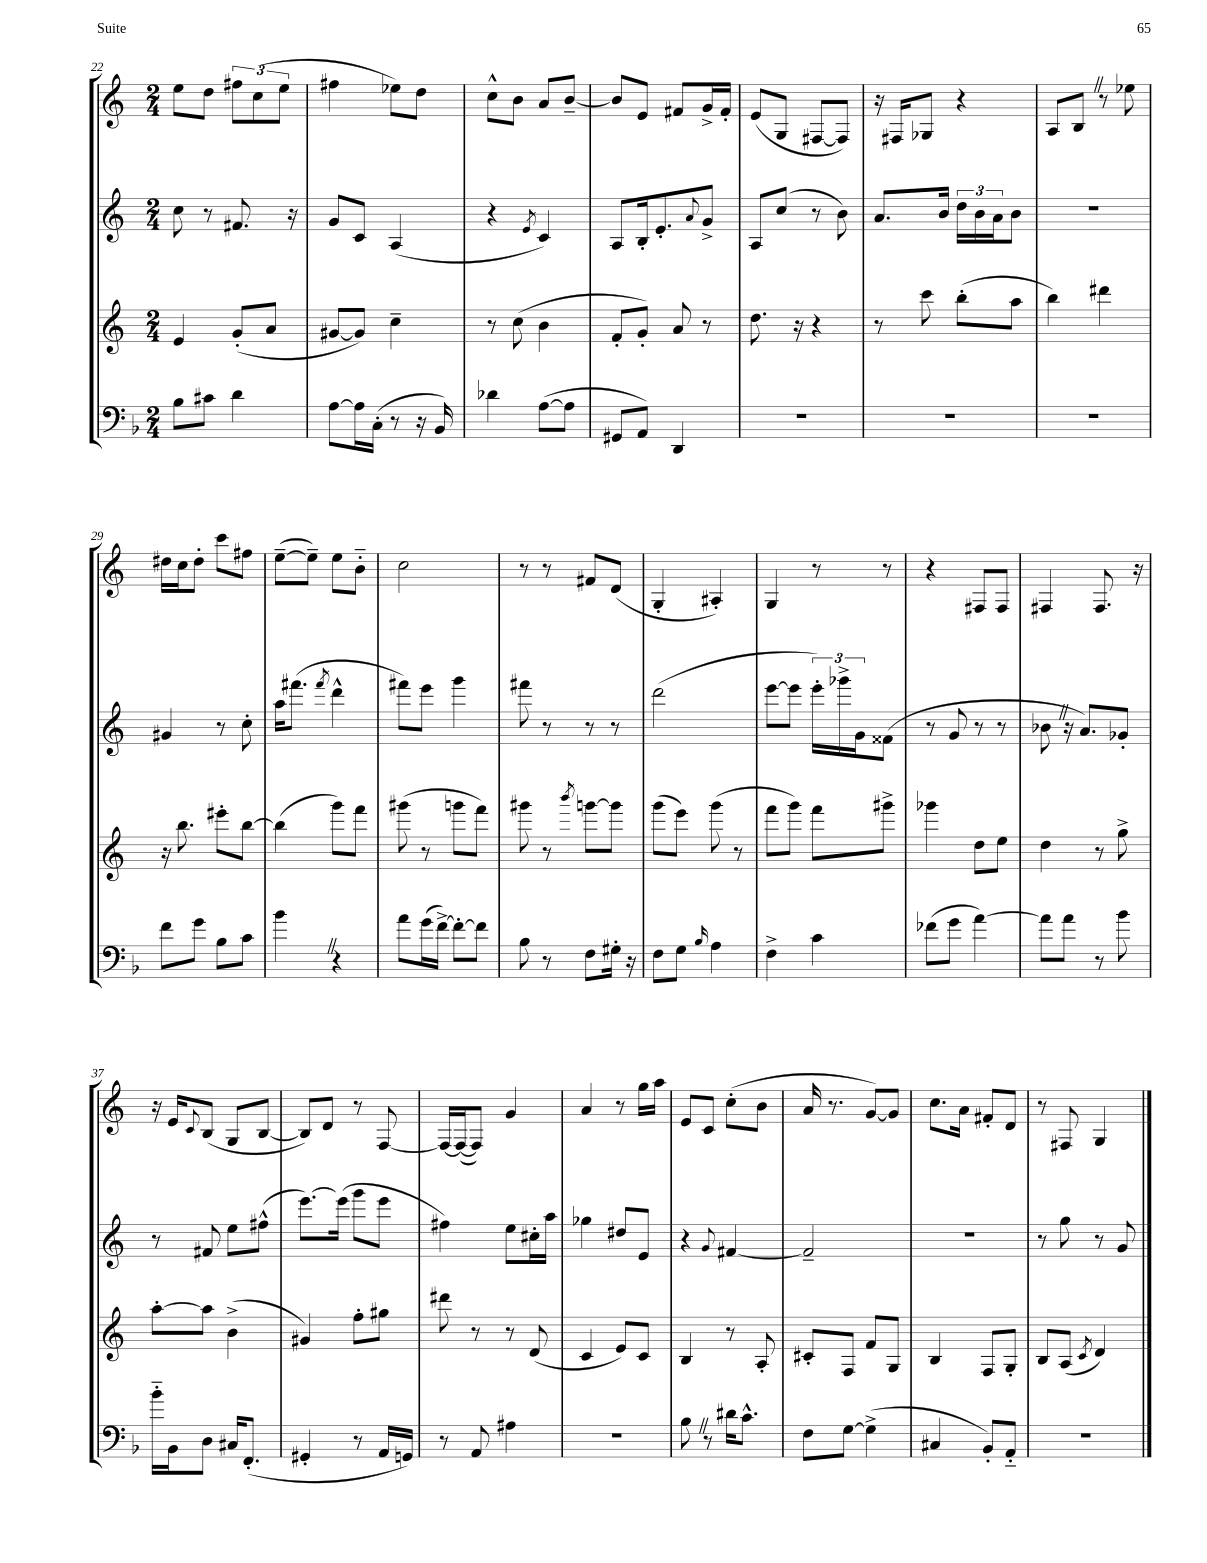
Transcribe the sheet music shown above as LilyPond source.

<<
\new StaffGroup <<
\new Staff = "s0" {
    \clef treble \key c \major \numericTimeSignature \time 2/4
    e''8 d''8 \tuplet 3/2 { fis''8 c''8( e''8 } |
    fis''4 ees''8) d''8 |
    c''8-^ b'8 a'8 b'8~-- |
    b'8 e'8 fis'8 g'16-> fis'16-. |
    e'8( g8 fis8~ fis8) |
    r16 fis16 ges8 r4 |
    a8 b8 \once \override BreathingSign.text = \markup { \musicglyph "scripts.caesura.straight" } \breathe r8 ees''8 |
    dis''16 c''16 dis''8-. c'''8 fis''8 |
    e''8~--( e''8--) e''8 b'8-_ |
    c''2 |
    r8 r8 fis'8 d'8( |
    g4-. ais4-.) |
    g4 r8 r8 |
    r4 fis8 fis8 |
    fis4 fis8. r16 |
    r16 e'16 \appoggiatura { c'8 } b8( g8 b8~ |
    b8) d'8 r8 f8~ |
    f16~ f16~( f8) g'4 |
    a'4 r8 g''16 a''16 |
    e'8 c'8 c''8-.( b'8 |
    a'16 r8. g'8~) g'8 |
    c''8. a'16 fis'8-. d'8 |
    r8 fis8 g4 \bar "|." |
}
\new Staff = "s1" {
    \clef treble \key c \major \numericTimeSignature \time 2/4
    c''8 r8 fis'8. r16 |
    g'8 c'8 a4( |
    r4 \acciaccatura { e'8 } c'4) |
    a8 b16-. e'8.-. \appoggiatura { a'8 } g'8-> |
    a8 c''8( r8 b'8) |
    a'8. b'16 \tuplet 3/2 { d''16 b'16 a'16 } b'8 |
    R2 |
    gis'4 r8 c''8-. |
    a''16 fis'''8.( \acciaccatura { fis'''8 } d'''4-^ |
    fis'''8) e'''8 g'''4 |
    fis'''8 r8 r8 r8 |
    d'''2( |
    e'''8~ e'''8 \tuplet 3/2 { e'''16-.) ges'''16-> g'16 } fisis'8( |
    r8 g'8 r8 r8 |
    bes'8 \once \override BreathingSign.text = \markup { \musicglyph "scripts.caesura.straight" } \breathe r16 a'8.) ges'8-. |
    r8 fis'8 e''8 fis''8-^( |
    e'''8.~) e'''16( g'''8 e'''8 |
    fis''4) e''8 cis''16-. a''16 |
    ges''4 dis''8 e'8 |
    r4 \appoggiatura { g'8 } fis'4~ |
    fis'2-- |
    R2 |
    r8 g''8 r8 g'8 \bar "|." |
}
\new Staff = "s2" {
    \clef treble \key c \major \numericTimeSignature \time 2/4
    e'4 g'8-.( a'8 |
    gis'8~ gis'8) c''4-- |
    r8 c''8( b'4 |
    f'8-. g'8-.) a'8 r8 |
    d''8. r16 r4 |
    r8 c'''8 b''8-.( a''8 |
    b''4) dis'''4 |
    r16 b''8. eis'''8-. b''8~ |
    b''4( g'''8) f'''8 |
    gis'''8( r8 g'''8 f'''8) |
    gis'''8 r8 \acciaccatura { b'''8 } g'''8~ g'''8 |
    g'''8( e'''8) g'''8( r8 |
    f'''8 g'''8) f'''8 gis'''8-> |
    ges'''4 d''8 e''8 |
    d''4 r8 g''8-> |
    a''8~-. a''8 b'4->( |
    gis'4) f''8-. gis''8 |
    dis'''8 r8 r8 d'8( |
    c'4 e'8) c'8 |
    b4 r8 a8-. |
    cis'8-. f8 f'8 g8 |
    b4 f8 g8-. |
    b8 a8( \acciaccatura { c'8 } d'4) \bar "|." |
}
\new Staff = "s3" {
    \clef bass \key f \major \numericTimeSignature \time 2/4
    bes8 cis'8 d'4 |
    a8~ a16 c16-.( r8 r16 bes,16) |
    des'4 a8~( a8 |
    gis,8 a,8) d,4 |
    R2 |
    R2 |
    R2 |
    f'8 g'8 bes8 c'8 |
    bes'4 \once \override BreathingSign.text = \markup { \musicglyph "scripts.caesura.straight" } \breathe r4 |
    a'8 g'16( f'16~->) f'8~-. f'8 |
    bes8 r8 f8 gis16-. r16 |
    f8 g8 \grace { bes16 } a4 |
    f4-> c'4 |
    fes'8( g'8 a'4~) |
    a'8 a'8 r8 bes'8 |
    bes'16-_ bes,16 d8 cis16 f,8.-.( |
    gis,4-. r8 a,16 g,16) |
    r8 a,8 ais4 |
    r2 |
    bes8 \once \override BreathingSign.text = \markup { \musicglyph "scripts.caesura.straight" } \breathe r8 dis'16 c'8.-^ |
    f8 g8~ g4->( |
    cis4 bes,8-.) a,8-_ |
    R2 \bar "|." |
}
>>
>>
\layout { \context { \Score currentBarNumber = #22 } }
